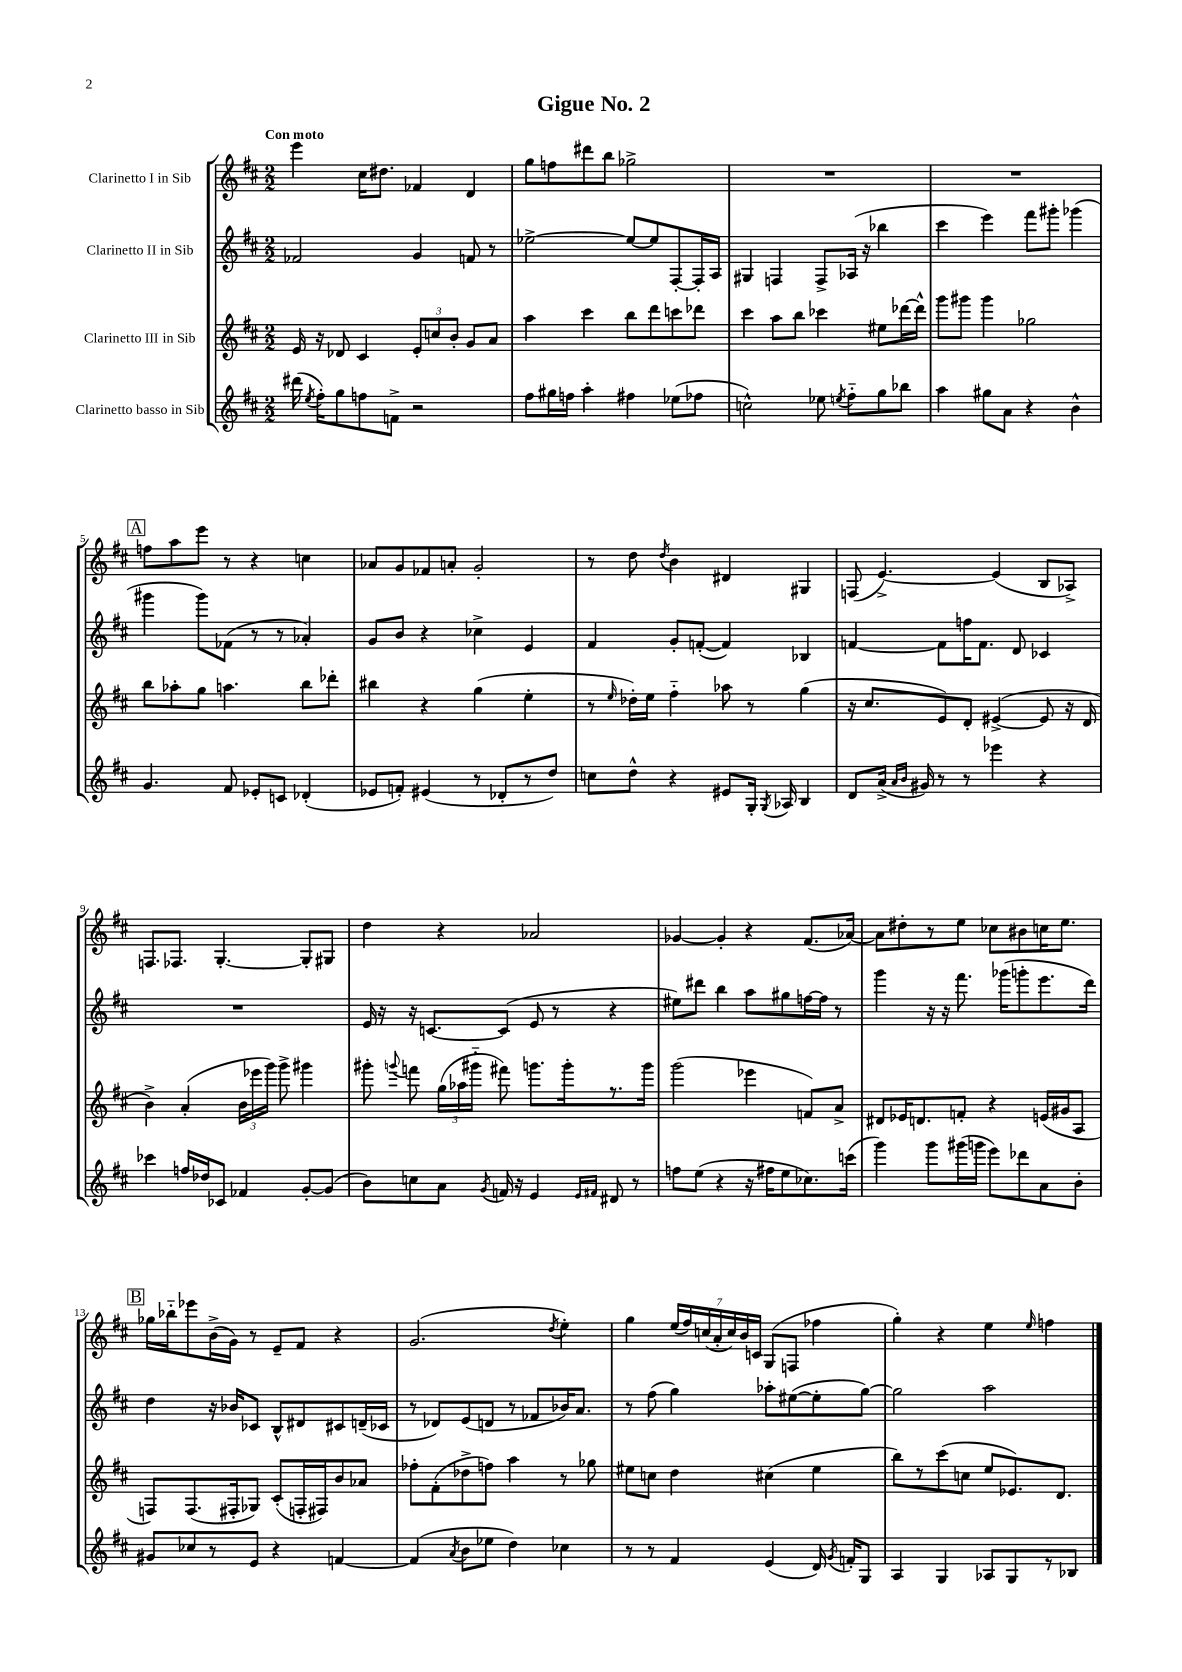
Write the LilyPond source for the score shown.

\header { title = "Gigue No. 2" }
<<
\new StaffGroup <<
\new Staff = "s0" \with { instrumentName = "Clarinetto I in Sib" } {
    \clef treble \key d \major \numericTimeSignature \time 2/2 \tempo "Con moto"
    \autoBeamOff e'''4 cis''16[ dis''8.] fes'4 d'4 |
    g''8[ f''8 dis'''8 b''8] ges''2-> |
    R1 |
    R1 |
    \mark \markup { \box "A" } f''8[ a''8 e'''8] r8 r4 c''4 |
    aes'8[ g'8 fes'8 a'8]-. g'2-. |
    r8 d''8 \acciaccatura { d''8 } b'4 dis'4 gis4 |
    f8( e'4.~->) e'4( b8[ aes8]->) |
    f8.[ fes8.] g4.~-. g8[-. gis8] |
    d''4 r4 aes'2 |
    ges'4~ ges'4-. r4 fis'8.[( aes'16]~) |
    aes'8[ dis''8-. r8 e''8] ces''8[ bis'8 c''16 e''8.] |
    \mark \markup { \box "B" } ges''16[ bes''16-_ ees'''8 b'16->( g'16]) r8 e'8[-- fis'8] r4 |
    g'2.( \acciaccatura { d''8 } e''4-.) |
    g''4 \tuplet 7/4 { e''16[( fis''16) c''16( a'16-. c''16) b'16 c'16] } g8[( f8] fes''4 |
    g''4-.) r4 e''4 \grace { e''16 } f''4 \bar "|." |
}
\new Staff = "s1" \with { instrumentName = "Clarinetto II in Sib" } {
    \clef treble \key d \major \numericTimeSignature \time 2/2
    \autoBeamOff fes'2 g'4 f'8 r8 |
    ees''2~-> ees''8[~ ees''8 fis8~-. fis16-. a16] |
    gis4 f4 f8[-> aes16]( r16 bes''4 |
    cis'''4 e'''4) fis'''8[ gis'''8]-. ges'''4( |
    \mark \markup { \box "A" } gis'''4 gis'''8[) fes'8]( r8 r8 aes'4-.) |
    g'8[ b'8] r4 ces''4-> e'4 |
    fis'4 g'8[-. f'8]~-.( f'4) bes4 |
    f'4~ f'8[ f''16 f'8.] d'8 ces'4 |
    R1 |
    e'16 r16 r16 c'8.[~ c'8]( e'8 r8 r4 |
    eis''8[) dis'''8] b''4 a''8[ gis''8 f''16~ f''16] r8 |
    g'''4 r16 r16 fis'''8. ges'''16[( g'''8-. e'''8. d'''16]) |
    \mark \markup { \box "B" } d''4 r16 bes'16[ ces'8] b8[-^ dis'8 cis'8 d'16--( ces'16] |
    r8 des'8[) e'8( d'8] r8 fes'8[ bes'16) a'8.] |
    r8 fis''8( g''4) aes''8[-. eis''8~( eis''8-. g''8]~) |
    g''2 a''2 \bar "|." |
}
\new Staff = "s2" \with { instrumentName = "Clarinetto III in Sib" } {
    \clef treble \key d \major \numericTimeSignature \time 2/2
    \autoBeamOff e'16 r16 des'8 cis'4 \tuplet 3/2 { e'8[-. c''8 b'8]-. } g'8[ a'8] |
    a''4 cis'''4 b''8[ d'''8 c'''8 des'''8] |
    cis'''4 a''8[ b''8] ces'''4 eis''8[ des'''16~ des'''16]-^ |
    g'''8[ gis'''8] gis'''4 ges''2 |
    \mark \markup { \box "A" } b''8[ aes''8-. g''8] a''4. b''8[ des'''8]-. |
    bis''4 r4 g''4( e''4-. |
    r8 \grace { e''16 } des''16[-.) e''16] fis''4-_ aes''8 r8 g''4( |
    r16 cis''8.[ e'8) d'8]-. eis'4~->( eis'8 r16 d'16 |
    b'4->) a'4-.( \tuplet 3/2 { b'16[ ees'''16 g'''16]) } g'''8-> gis'''4 |
    gis'''8-. \appoggiatura { g'''8 } f'''8 \tuplet 3/2 { g''16[( aes''16 gis'''16]-_ } fis'''8) g'''8.[ g'''16-. r8. g'''16] |
    g'''2( ees'''4 f'8[) a'8]-> |
    dis'8[ ees'16 d'8. f'8]-. r4 e'16[( gis'16 a8] |
    \mark \markup { \box "B" } f8[) f8.( fis16-. ges8]) cis'8[-.( f16-. fis16) b'8 aes'8] |
    fes''8[-. fis'8-.( des''8-> f''8]) a''4 r8 ges''8 |
    eis''8[ c''8] d''4 cis''4( eis''4 |
    b''8[) r8 cis'''8( c''8] e''8[ ees'8.) d'8.] \bar "|." |
}
\new Staff = "s3" \with { instrumentName = "Clarinetto basso in Sib" } {
    \clef treble \key d \major \numericTimeSignature \time 2/2
    \autoBeamOff dis'''16( \acciaccatura { e''8 } fis''16[-.) g''8 f''8 f'8]-> r2 |
    fis''8[ gis''16 f''16] a''4-. fis''4 ees''8[( fes''8] |
    c''2-^) ees''8 \acciaccatura { e''8 } fis''8[-_ g''8 bes''8] |
    a''4 gis''8[ a'8] r4 b'4-^ |
    \mark \markup { \box "A" } g'4. fis'8 ees'8[-. c'8] des'4-.( |
    ees'8[ f'8]-.) eis'4( r8 des'8[-. r8 d''8]) |
    c''8[ d''8]-^ r4 eis'8[ g16]-. \acciaccatura { g8 } aes16 b4 |
    d'8[ a'16]->( \grace { a'16[ b'16] } gis'16) r8 r8 ees'''4 r4 |
    ces'''4 f''16[ des''16 ces'8] fes'4 g'8[~-. g'8]( |
    b'8[) c''8 a'8] \acciaccatura { g'8 } f'16 r16 e'4 \grace { e'16[ fis'16] } dis'8 r8 |
    f''8[ e''8]( r4 r16 fis''16[ e''8 ces''8.) c'''16]( |
    g'''4) g'''8[ gis'''16( g'''16] e'''8[) des'''8 a'8 b'8]-. |
    \mark \markup { \box "B" } gis'8[ ces''8 r8 e'8] r4 f'4~ |
    f'4( \acciaccatura { a'8 } b'8[ ees''8] d''4) ces''4 |
    r8 r8 fis'4 e'4( d'16) \acciaccatura { g'8 } f'16[-. g8] |
    a4 g4 aes8[ g8 r8 bes8] \bar "|." |
}
>>
>>
